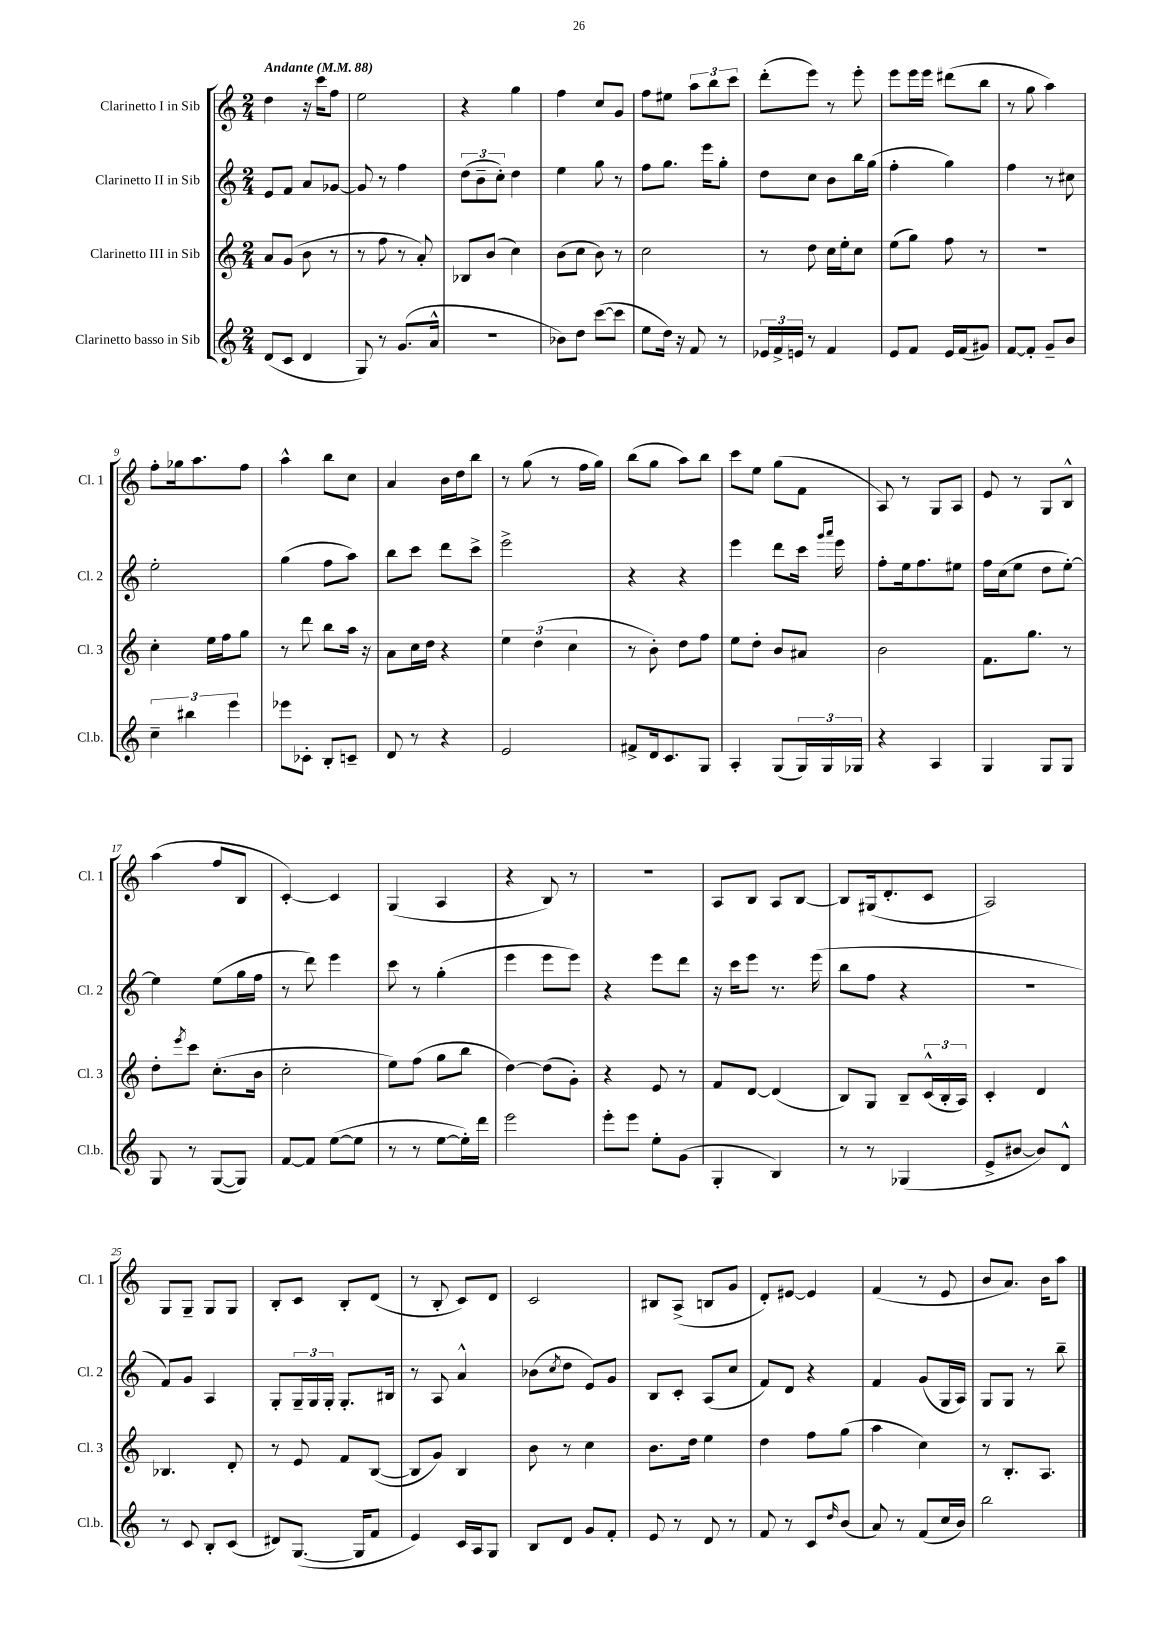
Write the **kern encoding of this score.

**kern	**kern	**kern	**kern
*part4	*part3	*part2	*part1
*staff4	*staff3	*staff2	*staff1
*I"Clarinetto basso in Sib	*I"Clarinetto III in Sib	*I"Clarinetto II in Sib	*I"Clarinetto I in Sib
*I'Cl.b.	*I'Cl. 3	*I'Cl. 2	*I'Cl. 1
*clefG2	*clefG2	*clefG2	*clefG2
*k[]	*k[]	*k[]	*k[]
*M2/4	*M2/4	*M2/4	*M2/4
*MM88	*MM88	*MM88	*MM88
=1	=1	=1	=1
!	!	!	!LO:TX:a:B:t=Andante
(8d/L	8a/L	8e/L	4dd\
8c/J	(8g/J	8f/J	.
4d/	8b\	8a/L	16r
.	.	.	16ccc\KL
.	8r	[8g-X/J	8ff\J
=2	=2	=2	=2
8G/)	8r	8g-/]	2ee\
8r	8ff\	8r	.
(8.g/L	8r	4ff\	.
.	8a'/)	.	.
16a^^/Jk	.	.	.
=3	=3	=3	=3
2r	8B-X/L	(12dd\L	4r
.	.	12b~\	.
.	(8b/J	.	.
.	.	12cc'\J)	.
.	4cc\)	4dd\	4gg\
=4	=4	=4	=4
8b-X\L)	(8b\L	4ee\	4ff\
8dd\J	8cc\J	.	.
([8ccc\L	8b\)	8gg\	8cc/L
8ccc\J]	8r	8r	8g/J
=5	=5	=5	=5
8ee\L	2cc\	8ff\L	8ff\L
16dd\Jk)	.	8.gg\J	8ee#X\J
16r	.	.	.
8f/	.	.	12aa\L
.	.	16eee\KL	.
.	.	.	12bb\
8r	.	8gg'\J	.
.	.	.	12ccc\J
=6	=6	=6	=6
24e-X/LL	8r	8dd\L	(8ddd'\L
24f^/	.	.	.
24en/JJ	.	.	.
8r	8dd\	8cc\J	8eee\J)
4f/	16cc\LL	8b\L	8r
.	16ee'\J	.	.
.	8cc\J	16bb\L	8eee'\
.	.	(16gg\JJ	.
=7	=7	=7	=7
8e/L	(8ee\L	4ff'\	8eee\L
8f/J	8gg\J)	.	16eee\L
.	.	.	16eee\JJ
16e/LL	8ff\	4gg\)	(8ddd#X\L
(16f/J	.	.	.
8g#X/J)	8r	.	8bb\J
=8	=8	=8	=8
[8f/L	2r	4ff\	8r
8f'/J]	.	.	8gg\
8g~/L	.	8r	4aa\)
8b/J	.	8cc#X\	.
!!LO:LB:g=z
=9	=9	=9	=9
6cc~\	4cc'\	2ee'\	8ff'\L
.	.	.	16gg-X\k
6bb#X\	.	.	.
.	.	.	8.aa\
.	16ee\LL	.	.
.	16ff\J	.	.
6eee\	.	.	.
.	8gg\J	.	8ff\J
=10	=10	=10	=10
8eee-X\L	8r	(4gg\	4aa^^\
8c-X'\J	8ddd\	.	.
8B'/L	8bb\L	8ff\L	8bb\L
8cn~/J	16aa\Jk	8aa\J)	8cc\J
.	16r	.	.
=11	=11	=11	=11
8d/	8a\L	8bb\L	4a/
8r	16cc\L	8ccc\J	.
.	16dd\JJ	.	.
4r	4r	8ddd\L	16b\LL
.	.	.	16dd\J
.	.	8ccc^\J	8bb\J
=12	=12	=12	=12
2e/	6ee\	2eee^\	8r
.	.	.	(8gg\
.	(6dd\	.	.
.	.	.	8r
.	6cc\	.	.
.	.	.	16ff\LL
.	.	.	16gg\JJ)
=13	=13	=13	=13
8f#X^/L	8r	4r	(8bb\L
16d/k	8b'\)	.	8gg\J
8.c/	.	.	.
.	8dd\L	4r	8aa\L)
8G/J	8ff\J	.	8bb\J
=14	=14	=14	=14
4A'/	8ee\L	4eee\	8ccc\L
.	8dd'\J	.	8ee\J
(8G/L	8b/L	8ddd\L	(8gg\L
24G/L)	8a#X/J	16ccc\Jk	8f\J
24G/	.	.	.
.	.	16qqggg/LL	.
.	.	16qqaaa/JJ	.
.	.	16eee\	.
24G-X/JJ	.	.	.
=15	=15	=15	=15
4r	2b\	8ff'\L	8A/)
.	.	16ee\k	8r
.	.	8.ff\	.
4A/	.	.	8G/L
.	.	8ee#X\J	8A/J
=16	=16	=16	=16
4G/	8.f\L	16ff\LL	8e/
.	.	(16cc\J	.
.	.	8ee\J	8r
.	8.gg\J	.	.
8G/L	.	8dd\L	8G/L
8G/J	8r	[8ee'\J)	8B^^/J
!!LO:LB:g=z
=17	=17	=17	=17
8G/	8dd'\L	4ee\]	(4aa\
.	8qeee/	.	.
8r	8ccc\J	.	.
([8G/L	(8.cc'\L	(8ee\L	8ff/L
8G/J])	.	16gg\L	8B/J
.	16b\Jk	16ff\JJ	.
=18	=18	=18	=18
[8f/L	2cc'\	8r	[4c'/)
8f/J]	.	8ddd\)	.
([8ee\L	.	4eee\	4c/]
8ee\J]	.	.	.
=19	=19	=19	=19
8r	8ee\L)	8ccc\	(4G/
8r	(8ff\J	8r	.
[8ee\L	8gg\L	(4gg'\	4A/
16ee'\L])	8bb\J	.	.
16ddd\JJ	.	.	.
=20	=20	=20	=20
2eee\	[4dd\)	4eee\	4r
.	(8dd\L]	8eee\L	8B/)
.	8g'\J)	8eee\J)	8r
=21	=21	=21	=21
8eee'\L	4r	4r	2r
8eee\J	.	.	.
8ee'\L	8e/	8eee\L	.
(8g\J	8r	8ddd\J	.
=22	=22	=22	=22
4G'/	8f/L	16r	8A/L
.	.	16ccc\KL	.
.	[8d/J	8eee\J	8B/J
4B/)	(4d/]	8.r	8A/L
.	.	.	[8B/J
.	.	(16eee\	.
=23	=23	=23	=23
8r	8B/L)	8bb\L	8B/L]
8r	8G/J	8ff\J	(16G#X/k
.	.	.	8.d'/
(4G-X/	8B~/L	4r	.
.	(24c^^/L	.	8c/J
.	24B'/	.	.
.	24A/JJ)	.	.
=24	=24	=24	=24
8e^/L	4c'/	2r	2A/)
[8b#X/J	.	.	.
8b#/L])	4d/	.	.
8d^^/J	.	.	.
!!LO:LB:g=z
=25	=25	=25	=25
8r	4.B-X/	8f/L)	8G/L
8c/	.	8g/J	8G~/J
8B'/L	.	4A/	8G/L
(8c/J	8d'/	.	8G/J
=26	=26	=26	=26
8d#X/L)	8r	8G'/L	8B'/L
([8.G/J	8e/	24G~/L	8c/J
.	.	24G/	.
.	.	24G'/JJ	.
.	8f/L	8.G'/L	8B'/L
16G/KL]	.	.	.
8f/J	([8B/J	.	(8d/J
.	.	16B#X/Jk	.
=27	=27	=27	=27
4e/)	8B/L]	8r	8r
.	8g/J)	8A/	8B'/
16c/LL	4B/	4a^^/	8c/L)
16A/J	.	.	.
8G/J	.	.	8d/J
=28	=28	=28	=28
8B/L	8b\	(8b-X\L	2c/
.	.	8qcc/	.
8d/J	8r	8dd\J	.
8g/L	4cc\	8e/L)	.
8f'/J	.	8g/J	.
=29	=29	=29	=29
8e/	8.b\L	8B/L	8B#X/L
8r	.	8c'/J	(8A^/J
.	16dd\Jk	.	.
8d/	4ee\	(8A/L	8Bn/L
8r	.	8cc/J	8g/J
=30	=30	=30	=30
8f/	4dd\	8f/L)	8d'/L)
8r	.	8d/J	[8e#X/J
8c/L	8ff\L	4r	4e#/]
16qqdd/	.	.	.
(8b/J	(8gg\J	.	.
=31	=31	=31	=31
8a/)	4aa\	4f/	(4f/
8r	.	.	.
(8f/L	4cc\)	(8g/L	8r
16cc/L	.	16G/L	8e/
16b/JJ)	.	16A/JJ)	.
=32	=32	=32	=32
2bb\	8r	8G/L	8b/L
.	8.B'/L	8G/J	8.a/J)
.	.	8r	.
.	8.A/J	.	16b\KL
.	.	8bb~\	8aa\J
==	==	==	==
*-	*-	*-	*-
